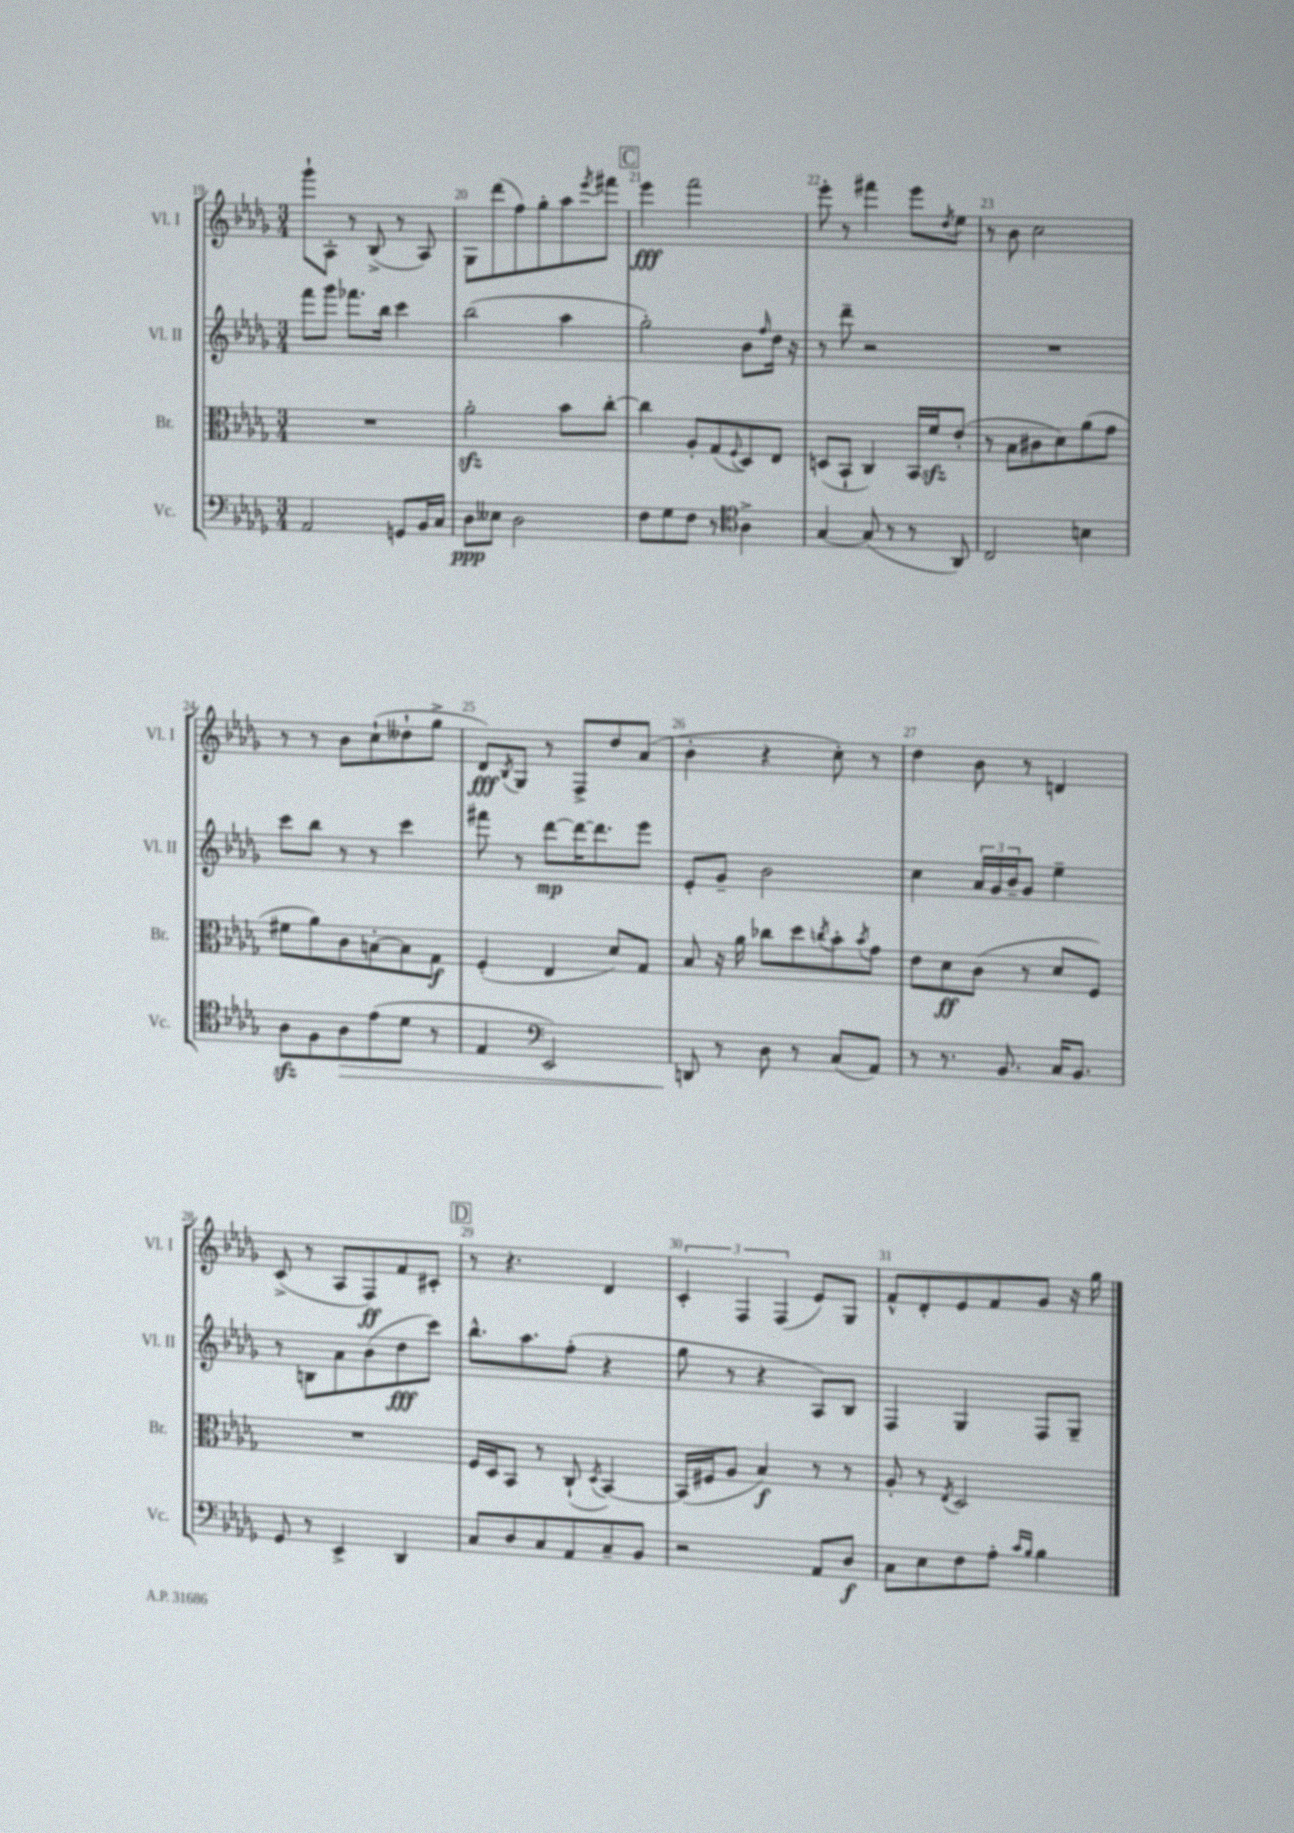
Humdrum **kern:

**kern	**kern	**kern	**kern
*staff4	*staff3	*staff2	*staff1
*clefF4	*clefC3	*clefG2	*clefG2
*k[b-e-a-d-g-]	*k[b-e-a-d-g-]	*k[b-e-a-d-g-]	*k[b-e-a-d-g-]
*M3/4	*M3/4	*M3/4	*M3/4
2AA-	2.r	8fff	8ggg-`
.	.	8ggg-	8A-'
.	.	8.fff-	8r
.	.	.	(8B-^
.	.	16bb-	.
8GG	.	4ccc	8r
16BB-	.	.	8A-)
16C	.	.	.
=	=	=	=
8D-	2a-'	(2bb-	8G-
8E--	.	.	(8ddd-
2D-	.	.	8ff)
.	.	.	8gg-'
.	8b-	4aa-	8aa-
.	.	.	8qeee-
.	[8cc'	.	8fff#
=	=	=	=
8F	4cc]	2gg-')	4eee-
8G-	.	.	.
8F	8A-'	.	2fff
8r	(8G-	.	.
*clefC4	*	*	*
.	8qqF	.	.
4A-^	8D-)	8b-	.
.	.	16qqff	.
.	8E-	16dd-	.
.	.	16r	.
=	=	=	=
[4G-	(8D	8r	8eee-'
.	8BB-`	8ddd-~	8r
(8G-]	4C)	2r	4fff#
8r	.	.	.
8r	16BB-	.	8eee-
.	16f	.	.
.	.	.	8qdd-
8AA-)	(8e-'	.	8ee-
=	=	=	=
2C	8r	2.r	8r
.	8B-	.	8b-
.	8c#	.	2cc
.	8d-)	.	.
4B	(8a-	.	.
.	8g-	.	.
=	=	=	=
8A-	8f#	8ccc	8r
8F	8a-)	8bb-	8r
8A-	8c	8r	8b-
(8e-	[8B'	8r	(8cc`
8d-	8B]	4ccc	8dd--`
8r	8G-	.	8gg-^
=	=	=	=
4E-	(4F'	8fff#	8d-)
.	.	.	8qB-
.	.	8r	8G-
*clefF4	*	*	*
2EE-)	4E-	[8ddd-	8r
.	.	16ddd-_	8F^
.	.	8.ddd-]	.
.	8d-)	.	8dd-
.	8G-	8eee-	(8a-
=	=	=	=
8DD	8B-	8e-'	4b-'
8r	16r	8g-~	.
.	16a-	.	.
8D-	8cc-	2b-	4r
8r	8dd-	.	.
.	8qcc	.	.
(8C	8b-'	.	8cc')
.	8qb-	.	.
8AA-)	8g-	.	8r
=	=	=	=
8r	8e-	4cc	4dd-
8.r	8d-	.	.
.	(8c	24a-	8b-
.	.	24g-	.
8.BB-	.	.	.
.	.	24b-~	.
.	8r	8g-	8r
16C	8d-	4ee-~	4d
8.BB-	.	.	.
.	8F)	.	.
=	=	=	=
8GG-	2.r	8r	(8c^
8r	.	8B	8r
4EE-^	.	8a-	8A-
.	.	(8b-	8F)
4DD-	.	8dd-	8f
.	.	8ccc)	8c#'
=	=	=	=
8C	16F	8.bb-^^	8r
.	16D-	.	.
8D-	8BB-	.	4.r
.	.	8.aa-	.
8C	8r	.	.
8AA-	(8C`	(8ff'	.
.	8qD-	.	.
8C~	[4BB-)	4r	4d-
8BB-	.	.	.
=	=	=	=
2r	(16BB-]	8gg-	6c'
.	16F#	.	.
.	8A-	8r	.
.	.	.	6F
.	4B-)	4r	.
.	.	.	(6F
8AA-	8r	8A-)	8e-)
8D-	8r	8B-	8G-
=	=	=	=
8C	8A-'	4F	8f^^
8E-	8r	.	8d-'
.	8qE-	.	.
8F	2D-	4G-	8e-
8A-'	.	.	8f
16qqc	.	.	.
16qqB-	.	.	.
4B-	.	8F	8g-
.	.	8G-~	16r
.	.	.	16gg-
==	==	==	==
*-	*-	*-	*-
